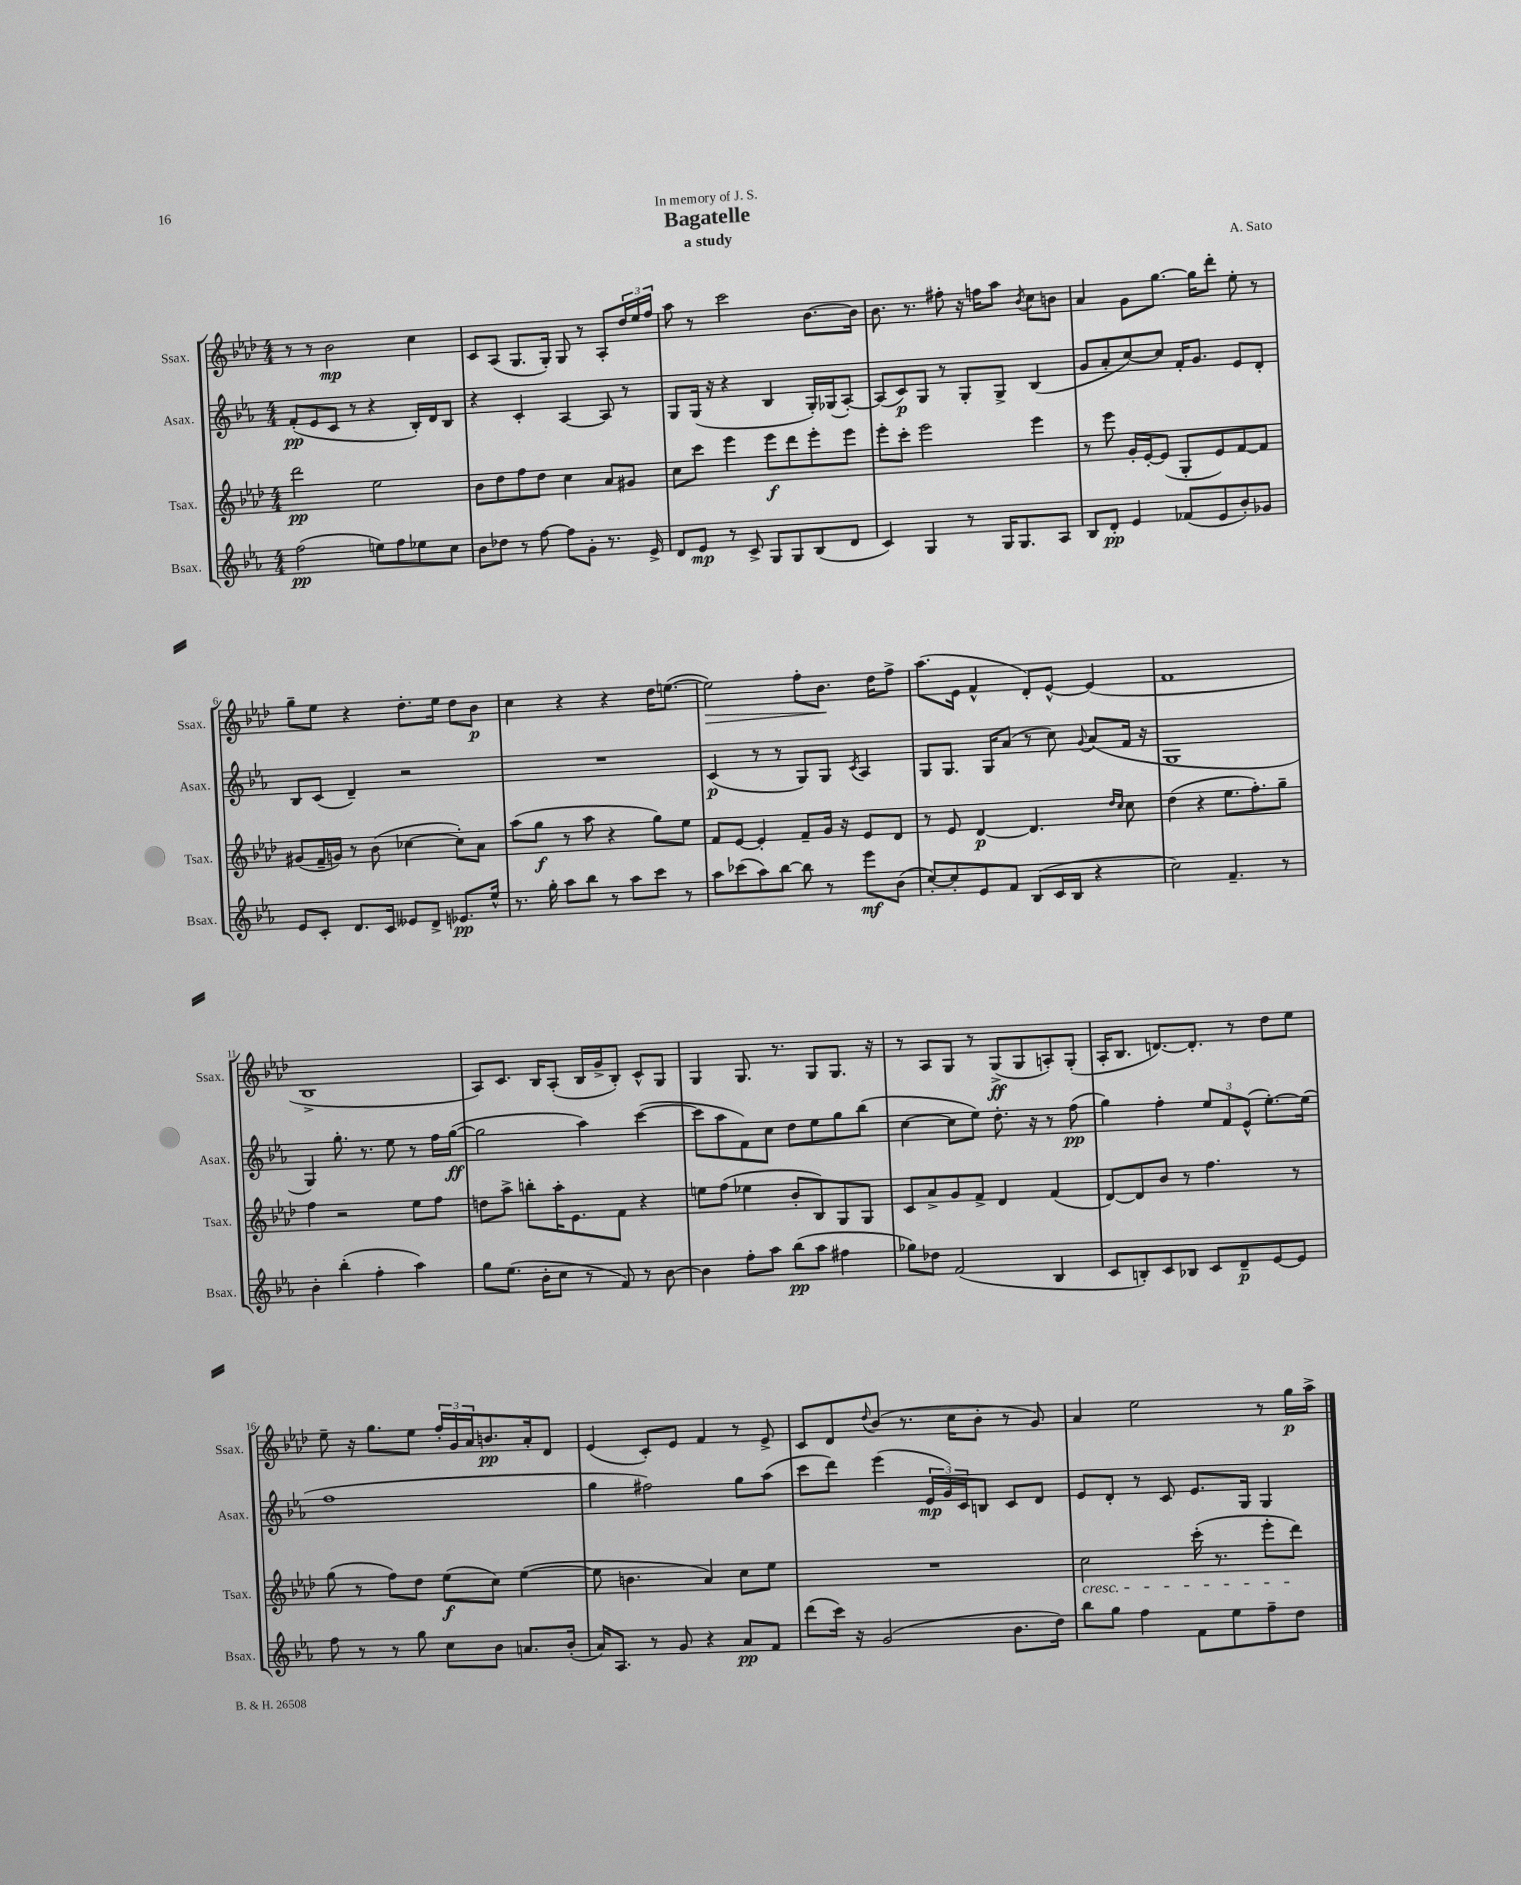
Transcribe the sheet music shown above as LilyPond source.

\header { title = "Bagatelle" composer = "A. Sato" subtitle = "a study" dedication = "In memory of J. S." }
<<
\new StaffGroup <<
\new Staff = "s0" \with { instrumentName = "Ssax." shortInstrumentName = "Ssax." } {
    \clef treble \key aes \major \numericTimeSignature \time 4/4
    r8 r8 bes'2\mp c''4 |
    c'8 aes8( g8. g16-.) g8 r8 aes8-. \tuplet 3/2 { des''16 ees''16 f''16 } |
    aes''8 r8 c'''2 bes'8.~ bes'16 |
    bes'8. r8. fis''8-. r16 f''16 aes''8 \acciaccatura { bes'8 } c''8 b'8 |
    aes'4 g'8 g''8.~ g''16 des'''8-. ees''8-. r8 |
    g''8-- ees''8 r4 des''8.-. ees''16 des''8 bes'8\p |
    c''4 r4 r4 des''16 e''8.~( |
    e''2\>) f''8-. bes'8.\! des''16 f''8-> |
    aes''8.( ees'16 f'4-^ des'8-.) ees'8~-^ ees'4( |
    f'1 |
    bes1-> |
    aes8) c'8. bes16 aes8-.( bes16 g'16-> bes8-.) c'8-^ g8 |
    g4 g8. r8. g8 g8. r16 |
    r8 aes8 g8 r8 g8->\ff( g8 a8-.) g8-.( |
    aes16-. bes8. d'8.~) d'8.-. r8 des''8 ees''8 |
    ees''8-- r16 g''8. ees''8 \tuplet 3/2 { f''16-. g'16 aes'16 } b'8.\pp aes'16-. des'8 |
    ees'4( c'8-.) ees'8 f'4 r8 ees'8-> |
    c'8 des'8 \appoggiatura { des''8 } bes'8( r8. c''16 bes'8-. r8 g'8) |
    aes'4 ees''2 r8 g''16\p aes''16-> \bar "|." |
}
\new Staff = "s1" \with { instrumentName = "Asax." shortInstrumentName = "Asax." } {
    \clef treble \key ees \major \numericTimeSignature \time 4/4
    f'8-.\pp( ees'8 c'8 r8 r4 bes16-.) d'16 bes8 |
    r4 c'4-. aes4~ aes8 r8 |
    g8 g16( r16 r4 bes4 g16-.) ges16( aes8~-.) |
    aes8( c'8\p) g8 r8 g8-. g8-> bes4( |
    g'8 aes'8-. c''8~) c''8 f'16-. g'8. ees'8 d'8-. |
    bes8 c'8( d'4--) r2 |
    R1 |
    c'4\p( r8 r8 g8) g8 \acciaccatura { c'8 } aes4 |
    g8 g8. g16 aes'8( r8 c''8) \appoggiatura { g'8 } aes'8( f'16 r16 |
    g1 |
    g4) g''8.-. r8. ees''8 r8 f''16 g''16~\ff( |
    g''2 aes''4) c'''4~( |
    c'''8 aes''8 f'8) c''8 d''8 ees''8 g''8 bes''8( |
    c''4~ c''8 ees''8) d''8.-. r16 r8 f''8\pp( |
    g''4) f''4-. \tuplet 3/2 { ees''8 f'8 ees'8-^( } ees''8.~-.) ees''16( |
    f''1 |
    g''4 fis''2) g''8 aes''8( |
    c'''8 d'''8) ees'''4( \tuplet 3/2 { ees'16\mp g'16) c'16 } b8 c'8 d'8 |
    ees'8 d'8-. r8 c'8 ees'8. g16 g4 \bar "|." |
}
\new Staff = "s2" \with { instrumentName = "Tsax." shortInstrumentName = "Tsax." } {
    \clef treble \key aes \major \numericTimeSignature \time 4/4
    des'''2\pp ees''2 |
    bes'8 des''8 f''8 des''8 c''4 aes'8 gis'8 |
    c''8 c'''8 ees'''4 ees'''8\f des'''8 ees'''8-. ees'''8 |
    ees'''8-. c'''8-. ees'''2 ees'''4 |
    r8 ees'''8 g'16-. ees'16~-. ees'8( g8-. ees'8) f'8~ f'8 |
    gis'8( f'16-- g'16) r8 bes'8( ces''4~ ces''8-.) aes'8 |
    aes''8( g''8\f r8 aes''8 r4 g''8) ees''8 |
    f'8 ees'8~ ees'4-. f'8-- g'16 r16 ees'8 des'8 |
    r8 ees'8 des'4~\p des'4. \grace { des''16 c''16 } c''8 |
    des''4( r4 ees''8. f''8.-.) g''8-- |
    f''4 r2 ees''8 f''8 |
    d''8 aes''8-> b''8-. aes''16-. ees'8. f'8 r4 |
    e''8 f''8( ees''4 bes'8-. bes8) g8 g8 |
    c'8 aes'8-> g'8 f'8-> des'4 f'4( |
    des'8~) des'8 bes'8 r8 f''4. r8 |
    g''8( r8 f''8) des''8 ees''8\f( c''8) ees''4~( |
    ees''8 b'4. aes'4) c''8 ees''8 |
    R1 |
    c''2\cresc c'''16-.( r8. ees'''8-. des'''8\!) \bar "|." |
}
\new Staff = "s3" \with { instrumentName = "Bsax." shortInstrumentName = "Bsax." } {
    \clef treble \key ees \major \numericTimeSignature \time 4/4
    f''2\pp( e''8) f''8 ees''8 c''8 |
    bes'8 des''8 r8 f''8~ f''8 g'8-. r8. ees'16-> |
    d'8 ees'8\mp r8 c'8-> g8 g8 bes8( d'8 |
    c'4) g4 r8 g16 g8. aes8 |
    bes8 d'8-.\pp ees'4 fes'8( ees'8 bes'8-.) ges'8 |
    ees'8 c'8-. d'8. c'16 eeses'8 d'8-> ees'8.\pp ees''16-^ |
    r8. g''16-. aes''8 bes''8 r8 aes''8 c'''8 r8 |
    aes''8 ces'''8( aes''8) bes''8~ bes''8 r8 ees'''8\mf bes'8( |
    c''8~-.) c''8-. ees'8 f'8 bes8( c'16 bes16 r4 |
    c''2) f'4.-- r8 |
    bes'4-. bes''4-.( f''4-. aes''4) |
    g''8 ees''8.( bes'16-. c''8 r8 f'8) r8 bes'8~ |
    bes'4 f''8-. aes''8 bes''8\pp( aes''8 fis''4 |
    ges''8) des''8 f'2( bes4 |
    c'8 b8-.) c'8 bes8 c'8 d'8--\p ees'8~ ees'8 |
    f''8 r8 r8 g''8 c''8 bes'8 a'8. bes'16-.( |
    aes'16) aes8. r8 g'8 r4 aes'8\pp f'8 |
    d'''8( c'''16) r16 g'2( bes'8. d''16) |
    bes''8 g''8 f''4 f'8 ees''8 f''8-- d''8 \bar "|." |
}
>>
>>
